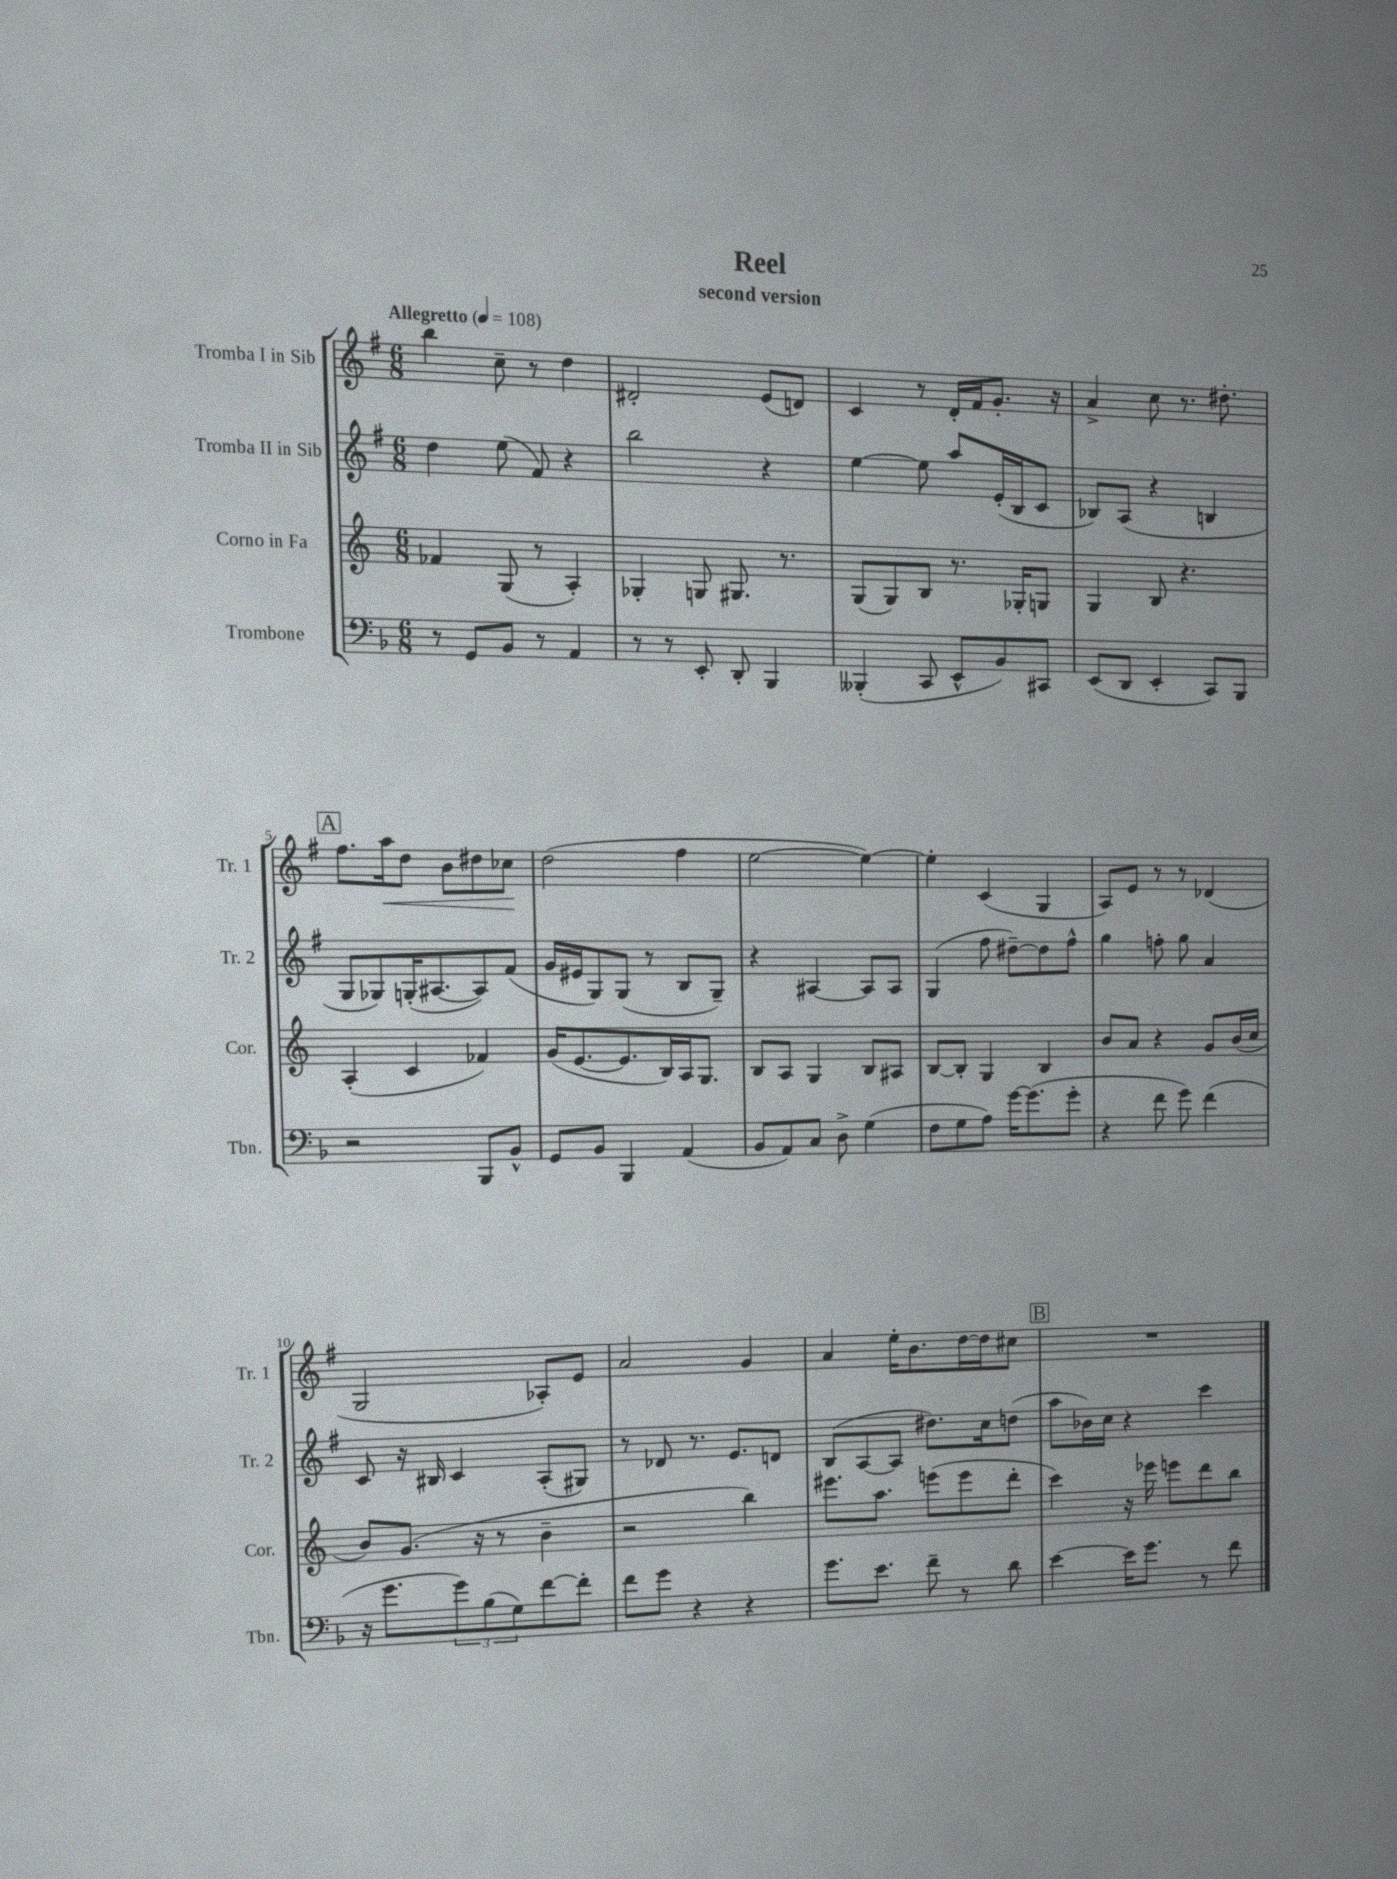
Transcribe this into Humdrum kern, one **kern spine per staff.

**kern	**kern	**kern	**kern
*staff4	*staff3	*staff2	*staff1
*clefF4	*clefG2	*clefG2	*clefG2
*k[b-]	*k[]	*k[f#]	*k[f#]
*M6/8	*M6/8	*M6/8	*M6/8
*MM108	*MM108	*MM108	*MM108
8r	4f-	4dd	4bb
8GG	.	.	.
8BB-	(8G	(8ee	8cc~
8r	8r	8f#)	8r
4AA	4A')	4r	4dd
=	=	=	=
8r	4G-'	2bb	2d#'
8r	.	.	.
8EE'	8G	.	.
8DD'	8.G#	.	.
4BBB-	.	4r	(8e
.	8.r	.	.
.	.	.	8d)
=	=	=	=
(4BBB--'	(8G	[4ee	4c
.	8G)	.	.
8CC	8B	8ee]	8r
8EE^^	8.r	8aa	16d'
.	.	.	16f#
8BB-)	.	(16e'	8.g'
.	16G-'	16B	.
8CC#	8G	8c	.
.	.	.	16r
=	=	=	=
(8EE	4G	8B-)	4a^
8DD	.	(8A	.
4EE'	8B	4r	8cc
.	4.r	.	8.r
8CC)	.	4B	.
.	.	.	8.dd#'
8BBB-	.	.	.
=	=	=	=
2r	(4A'	8G	8.ff#
.	.	8G-)	.
.	.	.	16aa
.	4c	(16G'	8dd
.	.	[8.A#	.
.	.	.	8b
8BBB-	4f-)	8A#])	8dd#
8BB-^^	.	(8f#	8cc-
=	=	=	=
8GG	(16g	16g	(2dd
.	[8.e	16e#	.
8BB-	.	8G)	.
4BBB-	8.e]	(8G	.
.	.	8r	.
.	16B)	.	.
(4AA	16A	8B	4ff#
.	8.G	.	.
.	.	8G~)	.
=	=	=	=
8BB-	8B	4r	[2ee
8AA)	8A	.	.
8C	4G	[4A#	.
8D^	.	.	.
(4G	8B	8A#]	4ee_)
.	8A#	8A#	.
=	=	=	=
8F	[8B	(4G	4ee']
8G	8B']	.	.
8A)	4G	8ff#	(4c
[16g	.	[8dd#~)	.
(8.g]	.	.	.
.	4B	8dd#]	4G
8g'	.	8ff#^^	.
=	=	=	=
4r	8b	4gg	8A)
.	8a	.	8e
8f	4r	8ff'	8r
8g)	.	8gg	8r
(4f	8g	4a	(4d-
.	(16b	.	.
.	16cc	.	.
=	=	=	=
16r	8b)	8c	2G
8.g	.	.	.
.	(8.g	16r	.
.	.	16B#	.
12g)	.	4c	.
.	16r	.	.
(12B-	.	.	.
.	8r	.	.
12G)	.	.	.
[8f	4b~	(8A'	8A-')
8f']	.	8G#)	8e
=	=	=	=
8f	2r	8r	2a
8g	.	8d-	.
4r	.	8.r	.
.	.	8.e	.
4r	4bb)	.	4g
.	.	8d	.
=	=	=	=
8.g	8.eee#	(8B	4a
.	.	[8A	.
8.e	8.aa	.	.
.	.	8A]	16ee'
.	.	.	8.b
8f~	(8eee	8.dd#)	.
8r	8eee	.	[16dd
.	.	16cc	16dd]
8d	8ddd'	(8dd	8cc#
=	=	=	=
[4e	4ccc)	8aa	2.r
.	.	16b-)	.
.	.	16cc	.
16e]	16r	4r	.
8.g	16eee-	.	.
.	8eee	.	.
8r	8ddd	4ccc	.
8f	8bb	.	.
==	==	==	==
*-	*-	*-	*-
